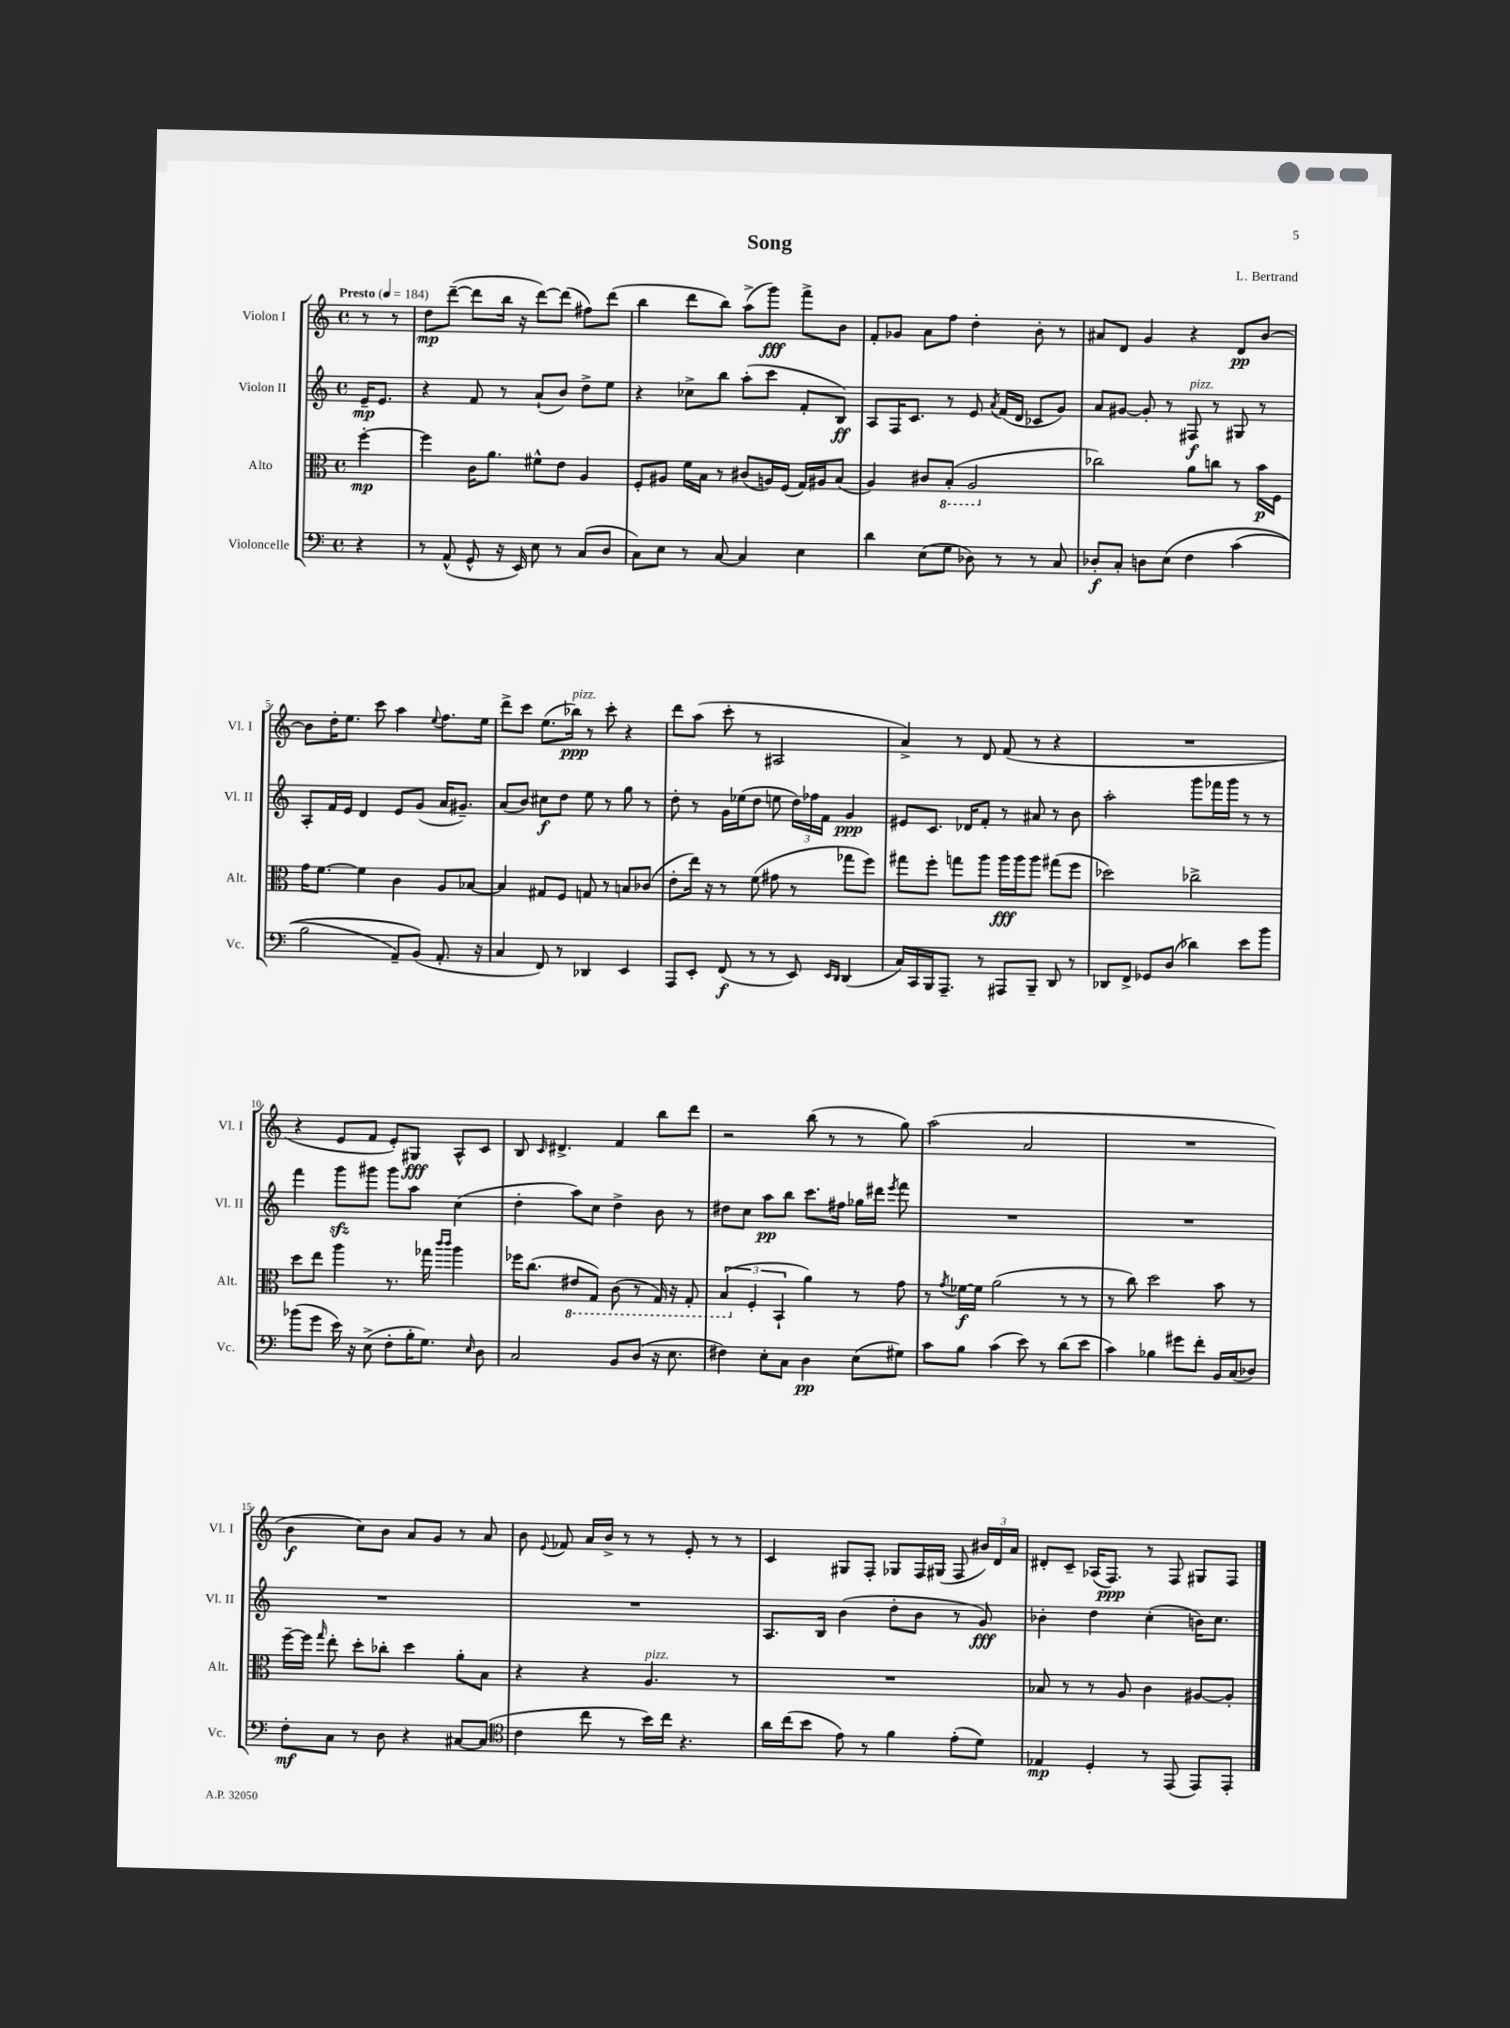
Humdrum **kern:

**kern	**dynam	**kern	**dynam	**kern	**dynam	**kern	**dynam
*part4	*part4	*part3	*part3	*part2	*part2	*part1	*part1
*staff4	*staff4	*staff3	*staff3	*staff2	*staff2	*staff1	*staff1
*I"Violoncelle	*	*I"Alto	*	*I"Violon II	*	*I"Violon I	*
*I'Vc.	*	*I'Alt.	*	*I'Vl. II	*	*I'Vl. I	*
*clefF4	*	*clefC3	*	*clefG2	*	*clefG2	*
*k[]	*	*k[]	*	*k[]	*	*k[]	*
*M4/4	*	*M4/4	*	*M4/4	*	*M4/4	*
*met(c)	*	*met(c)	*	*met(c)	*	*met(c)	*
*MM184	*	*MM184	*	*MM184	*	*MM184	*
=	=	=	=	=	=	=	=
!	!	!	!	!	!	!LO:TX:a:B:t=Presto	!
4r	.	[4ff'\	mp	16e~/KL	mp	8r	.
.	.	.	.	8.e/J	.	.	.
.	.	.	.	.	.	8r	.
=1	=1	=1	=1	=1	=1	=1	=1
8r	.	4ff\]	.	4r	.	8dd\L	mp
(8AA^^/	.	.	.	.	.	([8ddd~\J	.
8GG^^/	.	16c\KL	.	8f/	.	8ddd\L]	.
.	.	8.a\J	.	.	.	.	.
16r	.	.	.	8r	.	16bb\Jk	.
16EE/)	.	.	.	.	.	16r	.
8E\	.	8f#X^^\L	.	(8a`/L	.	[8ddd\L)	.
8r	.	8e\J	.	8b/J)	.	(8ddd\J]	.
(8C/L	.	4A/	.	8dd^\L	.	8ff#X\L)	.
8D/J	.	.	.	8ee\J	.	(8ddd\J	.
=2	=2	=2	=2	=2	=2	=2	=2
8C\L)	.	8F'/L	.	4r	.	4bb\	.
8E\J	.	8A#X/J	.	.	.	.	.
8r	.	16f\LL	.	8cc-X^\L	.	8ddd\L	.
.	.	16B\JJ	.	.	.	.	.
[8C/	.	8r	.	8bb\J	.	8bb\J)	.
4C/]	.	(8c#X/L	.	(8aa'\L	.	(8aa^\L	.
.	.	16An/L)	.	8ccc\J	.	8ggg\J)	fff
.	.	(16F/JJ	.	.	.	.	.
4E\	.	16G/LL)	.	8f'/L	.	8fff^\L	.
.	.	16A#X/J	.	.	.	.	.
.	.	(8B/J	.	8B/J)	ff	8b\J	.
=3	=3	=3	=3	=3	=3	=3	=3
4d\	.	4A/)	.	8A/L	.	8f'/L	.
.	.	.	.	16F/K	.	8g-X/J	.
.	.	.	.	8.c/J	.	.	.
(8E\L	.	8c#X/L	.	.	.	8a\L	.
*	*	*8ba	*	*	*	*	*
8G\J	.	(8BB'/J	.	8r	.	8ff\J	.
8D-X\)	.	2AA/	.	8e/	.	4dd'\	.
.	.	.	.	8qa/	.	.	.
8r	.	.	.	(16f/LL	.	.	.
.	.	.	.	16d/JJ	.	.	.
8r	.	.	.	8c-X/L	.	8b'\	.
8C/	.	.	.	8g/J)	.	8r	.
=4	=4	=4	=4	=4	=4	=4	=4
*	*	*X8ba	*	*	*	*	*
8D-X'/L	f	2cc-X\)	.	8a/L	.	8a#X/L	.
8C'/J	.	.	.	[8g#X/J	.	8d/J	.
8Dn\L	.	.	.	8g#'/]	.	4g/	.
(8E\J	.	.	.	8r	.	.	.
!	!	!	!	!LO:TX:a:i:t=pizz.	!	!	!
4F\	.	8a\L	.	8F#X/	f	4r	.
.	.	8ccn\J	.	8r	.	.	.
(4c\	.	8r	.	8G#X/	.	8d/L	pp
.	.	16b\LL	p	8r	.	[8b/J	.
.	.	16F\JJ	.	.	.	.	.
!!LO:LB:g=z
=5	=5	=5	=5	=5	=5	=5	=5
2B\	.	16g\KL	.	8A'/L	.	8b\L]	.
.	.	[8.f\J	.	.	.	.	.
.	.	.	.	16f/L	.	16dd'\K	.
.	.	.	.	16e/JJ	.	8.ee\J	.
.	.	4f\]	.	4d/	.	.	.
.	.	.	.	.	.	8ccc\	.
8AA~/L)	.	4c\	.	8e/L	.	4aa\	.
(8BB/J)	.	.	.	(8g/J	.	.	.
.	.	.	.	.	.	8qqee/	.
8.AA'/	.	8A/L	.	16a/KL	.	8.ff\L	.
.	.	.	.	8.g#X~/J)	.	.	.
.	.	[8B-X/J	.	.	.	.	.
16r	.	.	.	.	.	16ee\Jk	.
=6	=6	=6	=6	=6	=6	=6	=6
4C/	.	4B-/]	.	(8a/L	.	8ddd^\L	.
.	.	.	.	8b/J)	.	8ccc\J	.
8FF/)	.	8G#X/L	.	8cc#X\L	f	(8.ee\L	.
8r	.	8F/J	.	8dd\J	.	.	.
!	!	!	!	!	!	!LO:TX:a:i:t=pizz.	!
.	.	.	.	.	.	16bb-X\Jk)	ppp
4DD-X/	.	8Gn/	.	8ee\	.	8r	.
.	.	8r	.	8r	.	8ccc'\	.
4EE/	.	8Bn/L	.	8gg\	.	4r	.
.	.	(8c-X/J	.	8r	.	.	.
=7	=7	=7	=7	=7	=7	=7	=7
8AAA/L	.	8e'\L	.	8dd'\	.	8ddd\L	.
8EE'/J	.	16ee\Jk)	.	8r	.	(8aa\J	.
.	.	16r	.	.	.	.	.
(8FF/	f	8r	.	16g\LL	.	8ccc'\	.
.	.	.	.	(16ee-X\J	.	.	.
8r	.	(8f\	.	8dd\J	.	8r	.
8r	.	8g#X\	.	8een\	.	2A#X/	.
8EE/)	.	8r	.	24dd\LL)	.	.	.
.	.	.	.	24ff-X\	.	.	.
.	.	.	.	24f\JJ	.	.	.
16qqEE/LL	.	.	.	.	.	.	.
16qqDD/JJ	.	.	.	.	.	.	.
(4DD/	.	8gg-X\L	.	4g/	ppp	.	.
.	.	8ff\J)	.	.	.	.	.
=8	=8	=8	=8	=8	=8	=8	=8
16C/LL)	.	8gg#X\L	.	8e#X/L	.	4a^/)	.
16CC/	.	.	.	.	.	.	.
16BBB/J	.	8ff'\J	.	8.c/J	.	.	.
8.AAA~/J	.	.	.	.	.	.	.
.	.	8ggn\L	.	.	.	8r	.
.	.	.	.	16d-X/KL	.	.	.
8r	.	8aa\J	.	8f'/J	.	8d/	.
8AAA#X/L	.	16aa\LL	fff	8r	.	(8f/	.
.	.	16aa\J	.	.	.	.	.
8BBB~/J	.	8aa\J	.	8a#X/	.	8r	.
8DD/	.	(8gg#X\L	.	8r	.	4r	.
8r	.	8ff\J	.	8b\	.	.	.
=9	=9	=9	=9	=9	=9	=9	=9
8DD-X/L	.	2dd-X\)	.	2aa'\	.	1r	.
8FF^/J	.	.	.	.	.	.	.
8GG-X/L	.	.	.	.	.	.	.
(8D/J	.	.	.	.	.	.	.
4d-X\)	.	2cc-X^\	.	8ggg\L	.	.	.
.	.	.	.	16fff-X\L	.	.	.
.	.	.	.	16ggg\JJ	.	.	.
8e\L	.	.	.	8r	.	.	.
8b\J	.	.	.	8r	.	.	.
!!LO:LB:g=z
=10	=10	=10	=10	=10	=10	=10	=10
(8b-X\L	.	8dd\L	.	4fff\	.	4r	.
8g\J	.	8ee\J	.	.	.	.	.
16e\)	.	4aa\	.	8gggzz\L	.	8e/L	.
16r	.	.	.	.	.	.	.
(8E^\	.	.	.	8ggg#X\J	.	8f/J	.
8F'\L	.	8.r	.	8ggg#\L	.	8e'/L)	.
16B'\K	.	.	.	8aa\J	.	8G#X/J	fff
8.G\J)	.	16gg-X\	.	.	.	.	.
.	.	16qqccc/LL	.	.	.	.	.
.	.	16qqccc/JJ	.	.	.	.	.
.	.	4aa\	.	(4cc\	.	8A^^/L	.
16qqE/	.	.	.	.	.	.	.
8D\	.	.	.	.	.	8c/J	.
=11	=11	=11	=11	=11	=11	=11	=11
2C/	.	16ff-X\KL	.	4dd'\	.	8B/	.
.	.	(8.cc\J	.	.	.	.	.
.	.	.	.	.	.	16qqc/	.
.	.	.	.	.	.	4.d#X^/	.
*	*	*8ba	*	*	*	*	*
.	.	8E#X/L	.	8aa\L)	.	.	.
.	.	8GG/J)	.	8cc\J	.	.	.
8BB/L	.	(8C\	.	4dd^\	.	4f/	.
(8D/J	.	8r	.	.	.	.	.
16r	.	16GG/)	.	8b\	.	8bb\L	.
8.E\	.	16r	.	.	.	.	.
.	.	8GG'/	.	8r	.	8ddd\J	.
=12	=12	=12	=12	=12	=12	=12	=12
4F#X\)	.	(6BB/	.	8dd#X\L	.	2r	.
.	.	.	.	8cc\J	.	.	.
*	*	*X8ba	*	*	*	*	*
.	.	6F'/	.	.	.	.	.
8E'\L	.	.	.	8aa\L	pp	.	.
.	.	6BB`/	.	.	.	.	.
8C\J	.	.	.	8bb\J	.	.	.
4D\	pp	4a\)	.	8.ccc\L	.	(8bb\	.
.	.	.	.	.	.	8r	.
.	.	.	.	16ff#X\Jk	.	.	.
(8E\L	.	8r	.	16gg-X\LL	.	8r	.
.	.	.	.	16ddd#X\JJ	.	.	.
.	.	.	.	8qeee/	.	.	.
8G#X\J)	.	8g\	.	8fff\	.	8gg\)	.
=13	=13	=13	=13	=13	=13	=13	=13
8c\L	.	8r	.	1r	.	(2aa\	.
.	.	8qg/	.	.	.	.	.
8B\J	.	[16f-X\LL	f	.	.	.	.
.	.	16f-\JJ]	.	.	.	.	.
(4c\	.	(2a\	.	.	.	.	.
8e\)	.	.	.	.	.	2a/	.
8r	.	.	.	.	.	.	.
(8d\L	.	8r	.	.	.	.	.
8e\J	.	8r	.	.	.	.	.
=14	=14	=14	=14	=14	=14	=14	=14
4c\)	.	8r	.	1r	.	1r	.
.	.	8cc\)	.	.	.	.	.
4B-X\	.	2dd\	.	.	.	.	.
8g#X\L	.	.	.	.	.	.	.
8f'\J	.	.	.	.	.	.	.
16BB/LL	.	8b\	.	.	.	.	.
(16C/J	.	.	.	.	.	.	.
8D-X/J)	.	8r	.	.	.	.	.
!!LO:LB:g=z
=15	=15	=15	=15	=15	=15	=15	=15
8F'\L	mf	[16ff~\LL	.	1r	.	4b\	f
.	.	16ff\JJ]	.	.	.	.	.
.	.	16qqgg/	.	.	.	.	.
8C\J	.	8ee'\	.	.	.	.	.
8r	.	8dd'\L	.	.	.	8cc\L)	.
8D\	.	8cc-X'\J	.	.	.	8b\J	.
4r	.	4dd\	.	.	.	8a/L	.
.	.	.	.	.	.	8g/J	.
[8C#X/L	.	8a'\L	.	.	.	8r	.
(8C#/J]	.	8B\J	.	.	.	8a/	.
=16	=16	=16	=16	=16	=16	=16	=16
*clefC4	*	*	*	*	*	*	*
4c\	.	4r	.	1r	.	8b\	.
.	.	.	.	.	.	8qqe/	.
.	.	.	.	.	.	8f-X/	.
8cc\	.	4r	.	.	.	16a/LL	.
.	.	.	.	.	.	16b^/JJ	.
8r	.	.	.	.	.	8r	.
!	!	!LO:TX:a:i:t=pizz.	!	!	!	!	!
16b\LL)	.	4.A/	.	.	.	8r	.
16cc\JJ	.	.	.	.	.	.	.
4.r	.	.	.	.	.	8e'/	.
.	.	.	.	.	.	8r	.
.	.	8r	.	.	.	8r	.
=17	=17	=17	=17	=17	=17	=17	=17
16a\LL	.	1r	.	8.A/L	.	4c/	.
(16cc\J	.	.	.	.	.	.	.
8b\J	.	.	.	.	.	.	.
.	.	.	.	16B/Jk	.	.	.
8e\)	.	.	.	(4b\	.	8G#X/L	.
8r	.	.	.	.	.	8F'/J	.
4f\	.	.	.	8dd'\L	.	8G-X/L	.
.	.	.	.	8b\J	.	16F/L	.
.	.	.	.	.	.	(16G#X/JJ	.
(8e'\L	.	.	.	8r	.	8F/	.
8d\J)	.	.	.	8g/)	fff	24b#X/LL)	.
.	.	.	.	.	.	24d/	.
.	.	.	.	.	.	24a/JJ	.
=18	=18	=18	=18	=18	=18	=18	=18
4E-X/	mp	8B-X/	.	4b-X'\	.	8d#X'/L	.
.	.	8r	.	.	.	8c~/J	.
4D'/	.	8r	.	4dd\	.	(16A-X/KL	.
.	.	.	.	.	.	8.F/J)	ppp
.	.	8A/	.	.	.	.	.
8r	.	4c\	.	(4cc'\	.	8r	.
(8EE/	.	.	.	.	.	8F/	.
8EE/L)	.	[8A#X/L	.	16bn\KL)	.	8G#X/L	.
.	.	.	.	8.cc\J	.	.	.
8EE'/J	.	8A#'/J]	.	.	.	8F/J	.
==	==	==	==	==	==	==	==
*-	*-	*-	*-	*-	*-	*-	*-
